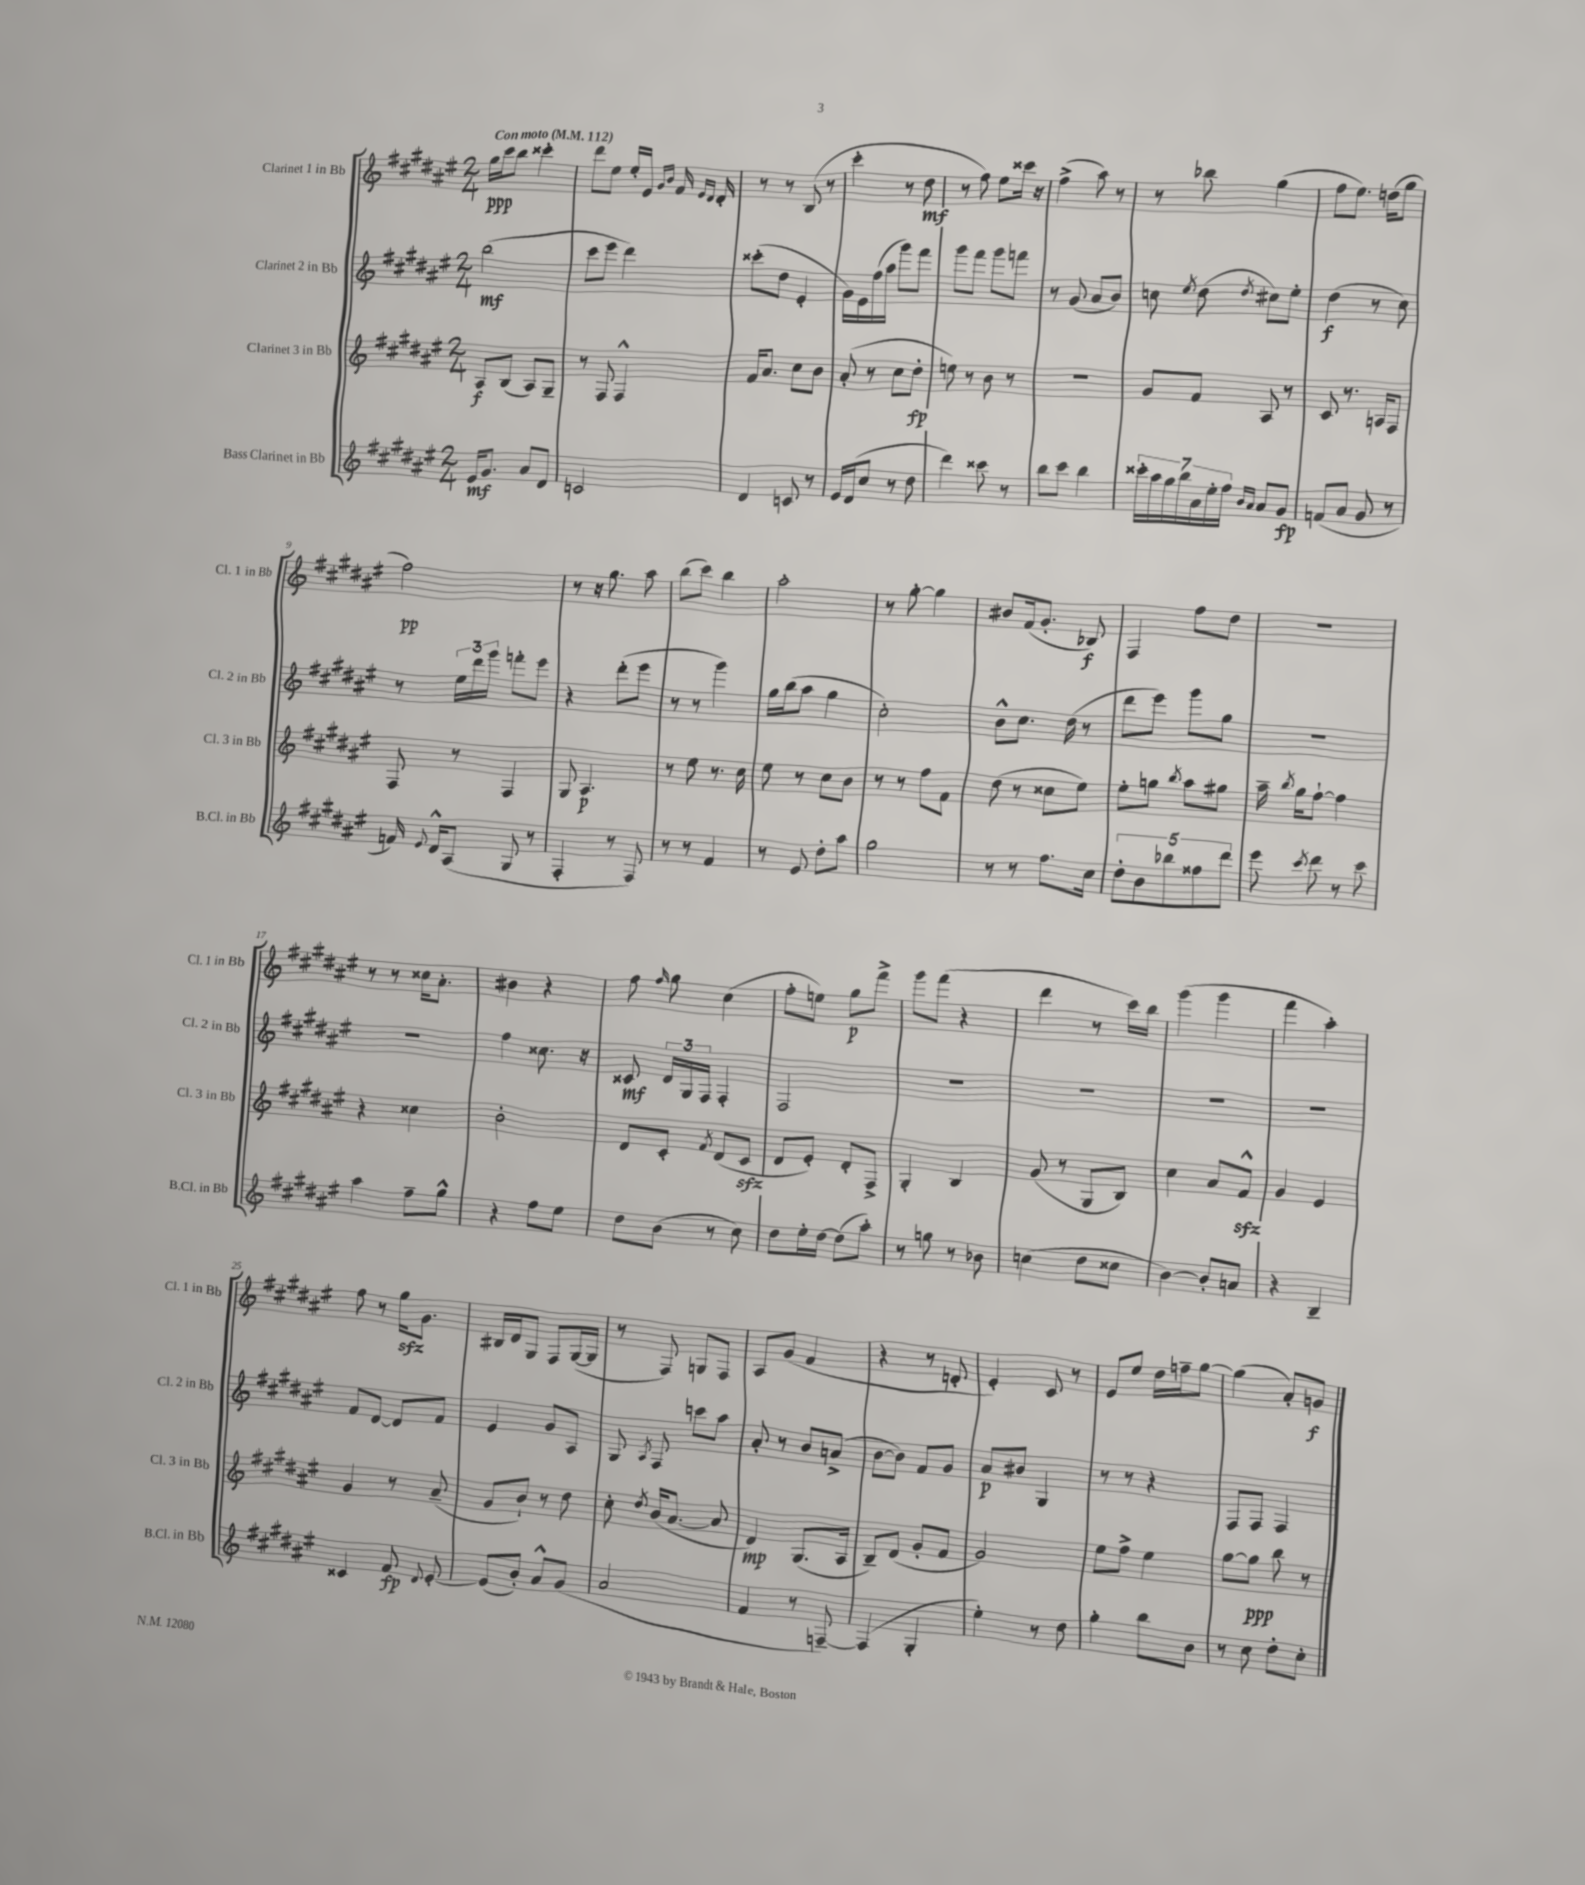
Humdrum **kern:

**kern	**dynam	**kern	**dynam	**kern	**dynam	**kern	**dynam
*part4	*part4	*part3	*part3	*part2	*part2	*part1	*part1
*staff4	*staff4	*staff3	*staff3	*staff2	*staff2	*staff1	*staff1
*I"Bass Clarinet in Bb	*	*I"Clarinet 3 in Bb	*	*I"Clarinet 2 in Bb	*	*I"Clarinet 1 in Bb	*
*I'B.Cl. in Bb	*	*I'Cl. 3 in Bb	*	*I'Cl. 2 in Bb	*	*I'Cl. 1 in Bb	*
*clefG2	*	*clefG2	*	*clefG2	*	*clefG2	*
*k[f#c#g#d#a#e#]	*	*k[f#c#g#d#a#e#]	*	*k[f#c#g#d#a#e#]	*	*k[f#c#g#d#a#e#]	*
*M2/4	*	*M2/4	*	*M2/4	*	*M2/4	*
*MM112	*	*MM112	*	*MM112	*	*MM112	*
=1	=1	=1	=1	=1	=1	=1	=1
!	!	!	!	!	!	!LO:TX:a:B:t=Con moto	!
16e#/KL	mf	8A#/L	f	(2bb\	mf	16gg#\LL	ppp
8.g#/J	.	.	.	.	.	16ccc#\J	.
.	.	(8B/J	.	.	.	8bb\J	.
8a#/L	.	8A#/L)	.	.	.	4ccc##X'\	.
8d#/J	.	8G#~/J	.	.	.	.	.
=2	=2	=2	=2	=2	=2	=2	=2
2cn/	.	8r	.	8ccc#\L	.	8ddd#\L	.
.	.	8F#/	.	8eee#\J	.	8ee#\J	.
.	.	4F#^^/	.	4ddd#\)	.	16ee#'/LL	.
.	.	.	.	.	.	16e#/JJ	.
.	.	.	.	.	.	16qqg#/LL	.
.	.	.	.	.	.	16qqb/JJ	.
.	.	.	.	.	.	16f#/	.
.	.	.	.	.	.	16qqe#/LL	.
.	.	.	.	.	.	16qqd#/JJ	.
.	.	.	.	.	.	16d#'/	.
=3	=3	=3	=3	=3	=3	=3	=3
4d#/	.	16f#/KL	.	(8ccc##X'\L	.	8r	.
.	.	8.a#/J	.	.	.	.	.
.	.	.	.	8dd#\J	.	8r	.
8cn/	.	8cc#\L	.	4e#'/	.	(8B/	.
8r	.	8b\J	.	.	.	8r	.
=4	=4	=4	=4	=4	=4	=4	=4
16e#/LL	.	(8a#'/	.	16g#\LL)	.	4ccc#'\	.
(16d#/J	.	.	.	16e#\	.	.	.
8cc#/J	.	8r	.	(16ff#\	.	.	.
.	.	.	.	16aa#\JJ	.	.	.
8r	.	8cc#\L	.	8ggg#\L)	.	8r	.
8dd#\	.	8dd#'\J	fp	8fff#\J	.	8dd#\	mf
=5	=5	=5	=5	=5	=5	=5	=5
4ddd#\)	.	8een\)	.	8ggg#\L	.	8r	.
.	.	8r	.	8fff#\J	.	8ff#\)	.
8ccc##X\	.	8b\	.	8ggg#\L	.	8ee#\L	.
8r	.	8r	.	8fffn\J	.	16ccc##X\Jk	.
.	.	.	.	.	.	16r	.
=6	=6	=6	=6	=6	=6	=6	=6
8bb\L	.	2r	.	8r	.	(4ff#^\	.
8ccc#\J	.	.	.	(8g#/	.	.	.
4bb\	.	.	.	8a#/L	.	8aa#\)	.
.	.	.	.	8b/J)	.	8r	.
=7	=7	=7	=7	=7	=7	=7	=7
28ccc##X'\LL	.	8g#/L	.	8ccn\	.	8r	.
28aa#\	.	.	.	.	.	.	.
28gg#\	.	.	.	.	.	.	.
28bb\	.	.	.	.	.	.	.
.	.	.	.	8qee#/	.	.	.
.	.	8f#/J	.	(8dd#\	.	8bb-X\	.
28a#\	.	.	.	.	.	.	.
28ee#'\	.	.	.	.	.	.	.
28ff#\JJ	.	.	.	.	.	.	.
16qqb/LL	.	.	.	.	.	.	.
16qqa#/JJ	.	.	.	8qdd#/	.	.	.
8a#/L	.	8A#/	.	8cc#X\L)	.	(4gg#\	.
8g#/J	fp	8r	.	8ee#'\J	.	.	.
=8	=8	=8	=8	=8	=8	=8	=8
(8fn/L	.	8c#/	.	(4dd#\	f	8ff#\L	.
8a#/J	.	8.r	.	.	.	8.ee#\J)	.
8g#/	.	.	.	8r	.	.	.
.	.	16An/KL	.	.	.	(16ddn\KL	.
8r	.	8F#/J	.	8cc#\)	.	8gg#\J	.
!!LO:LB:g=z
=9	=9	=9	=9	=9	=9	=9	=9
16fn/)	.	8F#/	.	8r	.	2ff#\)	pp
8qqe#/	.	.	.	.	.	.	.
16d#^^/KL	.	.	.	.	.	.	.
(8A#/J	.	8r	.	24ee#\LL	.	.	.
.	.	.	.	24ddd#\	.	.	.
.	.	.	.	24ggg#\JJ	.	.	.
8G#/	.	4F#/	.	8fffn'\L	.	.	.
8r	.	.	.	8eee#\J	.	.	.
=10	=10	=10	=10	=10	=10	=10	=10
4F#'/	.	8G#/	.	4r	.	8r	.
.	.	4.A#/	p	.	.	16r	.
.	.	.	.	.	.	8.gg#\	.
8r	.	.	.	(8ddd#'\L	.	.	.
8F#/)	.	.	.	8eee#\J	.	8aa#\	.
=11	=11	=11	=11	=11	=11	=11	=11
8r	.	8r	.	8r	.	(8bb\L	.
8r	.	8ee#\	.	8r	.	8ccc#\J)	.
4f#/	.	8.r	.	4ggg#\)	.	4bb\	.
.	.	16cc#\	.	.	.	.	.
=12	=12	=12	=12	=12	=12	=12	=12
8r	.	8ee#\	.	16gg#\LL	.	2aa#'\	.
.	.	.	.	(16bb\J	.	.	.
8e#/	.	8r	.	8aa#\J	.	.	.
8dd#'\L	.	8cc#\L	.	4gg#\	.	.	.
8aa#\J	.	8b\J	.	.	.	.	.
=13	=13	=13	=13	=13	=13	=13	=13
2gg#\	.	8r	.	2cc#'\)	.	8r	.
.	.	8r	.	.	.	[8gg#'\	.
.	.	8ff#\L	.	.	.	4gg#\]	.
.	.	8f#\J	.	.	.	.	.
=14	=14	=14	=14	=14	=14	=14	=14
8r	.	(8dd#\	.	8b^^\L	.	8b#X/L	.
8r	.	8r	.	8.cc#\J	.	(16f#/k	.
.	.	.	.	.	.	8.g#'/J	.
8.ff#\L	.	8cc##X\L	.	.	.	.	.
.	.	.	.	(16dd#\	.	.	.
.	.	8ee#\J)	.	8r	.	8B-X/)	f
16cc#\Jk	.	.	.	.	.	.	.
=15	=15	=15	=15	=15	=15	=15	=15
10dd#'\L	.	8ee#'\L	.	8ddd#\L	.	4F#/	.
10b\	.	.	.	.	.	.	.
.	.	8ggn\J	.	8eee#\J)	.	.	.
10bb-X\	.	.	.	.	.	.	.
.	.	8qbb/	.	.	.	.	.
.	.	8aa#\L	.	8ggg#\L	.	8ff#\L	.
10ff##X\	.	.	.	.	.	.	.
.	.	8gg#X\J	.	8gg#\J	.	8dd#\J	.
10ddd#\J	.	.	.	.	.	.	.
=16	=16	=16	=16	=16	=16	=16	=16
8eee#\	.	16aa#~\	.	2r	.	2r	.
.	.	8qbb/	.	.	.	.	.
.	.	16gg#\KL	.	.	.	.	.
8qccc#/	.	.	.	.	.	.	.
8ddd#\	.	[8ff#`\J	.	.	.	.	.
8r	.	4ff#\]	.	.	.	.	.
8ccc#\	.	.	.	.	.	.	.
!!LO:LB:g=z
=17	=17	=17	=17	=17	=17	=17	=17
4aa#\	.	4r	.	2r	.	8r	.
.	.	.	.	.	.	8r	.
8ff#~\L	.	4cc##X\	.	.	.	16cc##X\KL	.
.	.	.	.	.	.	8.a#'\J	.
8gg#^^\J	.	.	.	.	.	.	.
=18	=18	=18	=18	=18	=18	=18	=18
4r	.	2b'\	.	4ff#\	.	4b#X\	.
8ff#\L	.	.	.	8.cc##X\	.	4r	.
8ee#\J	.	.	.	.	.	.	.
.	.	.	.	16r	.	.	.
=19	=19	=19	=19	=19	=19	=19	=19
8dd#\L	.	8d#/L	.	8c##X/	mf	8ff#\	.
.	.	.	.	.	.	16qqff#/	.
(8b\J	.	8c#'/J	.	24d#/LL	.	8gg#\	.
.	.	.	.	24G#/	.	.	.
.	.	.	.	24F#/JJ	.	.	.
.	.	8qf#/	.	.	.	.	.
8r	.	(8d#/L	.	4F#'/	.	(4cc#\	.
8cc#\)	.	8c#zz/J	.	.	.	.	.
=20	=20	=20	=20	=20	=20	=20	=20
8dd#\L	.	8d#/L	.	2F#/	.	8ff#'\L	.
16ee#'\L	.	8e#'/J)	.	.	.	8een\J)	.
[16dd#\JJ	.	.	.	.	.	.	.
(8dd#\L]	.	8d#'/L	.	.	.	8gg#\L	p
8aa#'\J)	.	8F#^/J	.	.	.	8fff#^\J	.
=21	=21	=21	=21	=21	=21	=21	=21
8r	.	4G#'/	.	2r	.	8ggg#\L	.
8ggn\	.	.	.	.	.	(8fff#\J	.
8r	.	4B/	.	.	.	4r	.
8b-X\	.	.	.	.	.	.	.
=22	=22	=22	=22	=22	=22	=22	=22
(4ccn\	.	(8g#/	.	2r	.	4ddd#\	.
.	.	8r	.	.	.	.	.
8dd#\L	.	8G#/L	.	.	.	8r	.
8cc##X\J	.	8B/J)	.	.	.	16ccc#\LL)	.
.	.	.	.	.	.	16bb\JJ	.
=23	=23	=23	=23	=23	=23	=23	=23
[4b\)	.	4cc#\	.	2r	.	(4ggg#\	.
8b'/L]	.	8a#/L	.	.	.	4ggg#\	.
8an/J	.	8f#zz^^/J	.	.	.	.	.
=24	=24	=24	=24	=24	=24	=24	=24
4r	.	4g#/	.	2r	.	4fff#\	.
4B~/	.	4e#/	.	.	.	4aa#'\)	.
!!LO:LB:g=z
=25	=25	=25	=25	=25	=25	=25	=25
4c##X/	.	4g#/	.	8f#/L	.	8ff#\	.
.	.	.	.	[8d#/J	.	8r	.
8f#/	fp	8r	.	8d#/L]	.	16gg#zz\KL	.
.	.	.	.	.	.	8.g#\J	.
8qqd#/	.	.	.	.	.	.	.
[8e#'/	.	(8a#~/	.	8f#/J	.	.	.
=26	=26	=26	=26	=26	=26	=26	=26
(8e#/L]	.	8g#/L	.	4e#/	.	16B#X/LL	.
.	.	.	.	.	.	16d#/J	.
8b'/J)	.	8b`/J)	.	.	.	8G#/J	.
8a#^^/L	.	8r	.	8g#/L	.	8F#/L	.
(8g#/J	.	8dd#\	.	8A#/J	.	([16G#/L	.
.	.	.	.	.	.	16G#/JJ]	.
=27	=27	=27	=27	=27	=27	=27	=27
2a#/	.	8cc#'\	.	8G#/	.	8r	.
.	.	8qdd#/	.	8qA#/	.	.	.
.	.	(16b/KL	.	8F#/	.	8F#/)	.
.	.	[8.a#/J	.	.	.	.	.
.	.	.	.	8cccn\L	.	8Gn/L	.
.	.	8a#/]	.	8aa#\J	.	8F#/J	.
=28	=28	=28	=28	=28	=28	=28	=28
4f#/	.	4d#/)	mp	8a#'/	.	8A#/L	.
.	.	.	.	8r	.	(8g#/J	.
8r	.	(8.G#/L	.	8b/L	.	4f#/	.
[8Fn~/)	.	.	.	(8an^/J	.	.	.
.	.	16A#/Jk	.	.	.	.	.
=29	=29	=29	=29	=29	=29	=29	=29
(4F/]	.	8B~/L)	.	[8b\L	.	4r	.
.	.	(8d#/J	.	8b\J])	.	.	.
4G#'/	.	8g#'/L	.	8f#/L	.	8r	.
.	.	8f#/J	.	8g#/J	.	8dn'/	.
=30	=30	=30	=30	=30	=30	=30	=30
4ee#'\)	.	2g#/)	.	8a#/L	p	4e#'/)	.
.	.	.	.	8b#X/J	.	.	.
8r	.	.	.	4G#/	.	8c#/	.
8dd#\	.	.	.	.	.	8r	.
=31	=31	=31	=31	=31	=31	=31	=31
4gg#'\	.	8ee#\L	.	8r	.	8e#/L	.
.	.	8ff#^\J	.	8r	.	8ee#/J	.
8bb\L	.	4ee#\	.	4r	.	16dd#\LL	.
.	.	.	.	.	.	16ffn~\J	.
8b\J	.	.	.	.	.	[8gg#\J	.
=32	=32	=32	=32	=32	=32	=32	=32
8r	.	[8gg#\L	.	8F#/L	.	(4gg#\]	.
8cc#\	.	8gg#\J]	ppp	8F#/J	.	.	.
8dd#'\L	.	8bb\	.	4F#/	.	8a#'/L)	.
8cc#'\J	.	8r	.	.	.	8gn/J	f
==	==	==	==	==	==	==	==
*-	*-	*-	*-	*-	*-	*-	*-
